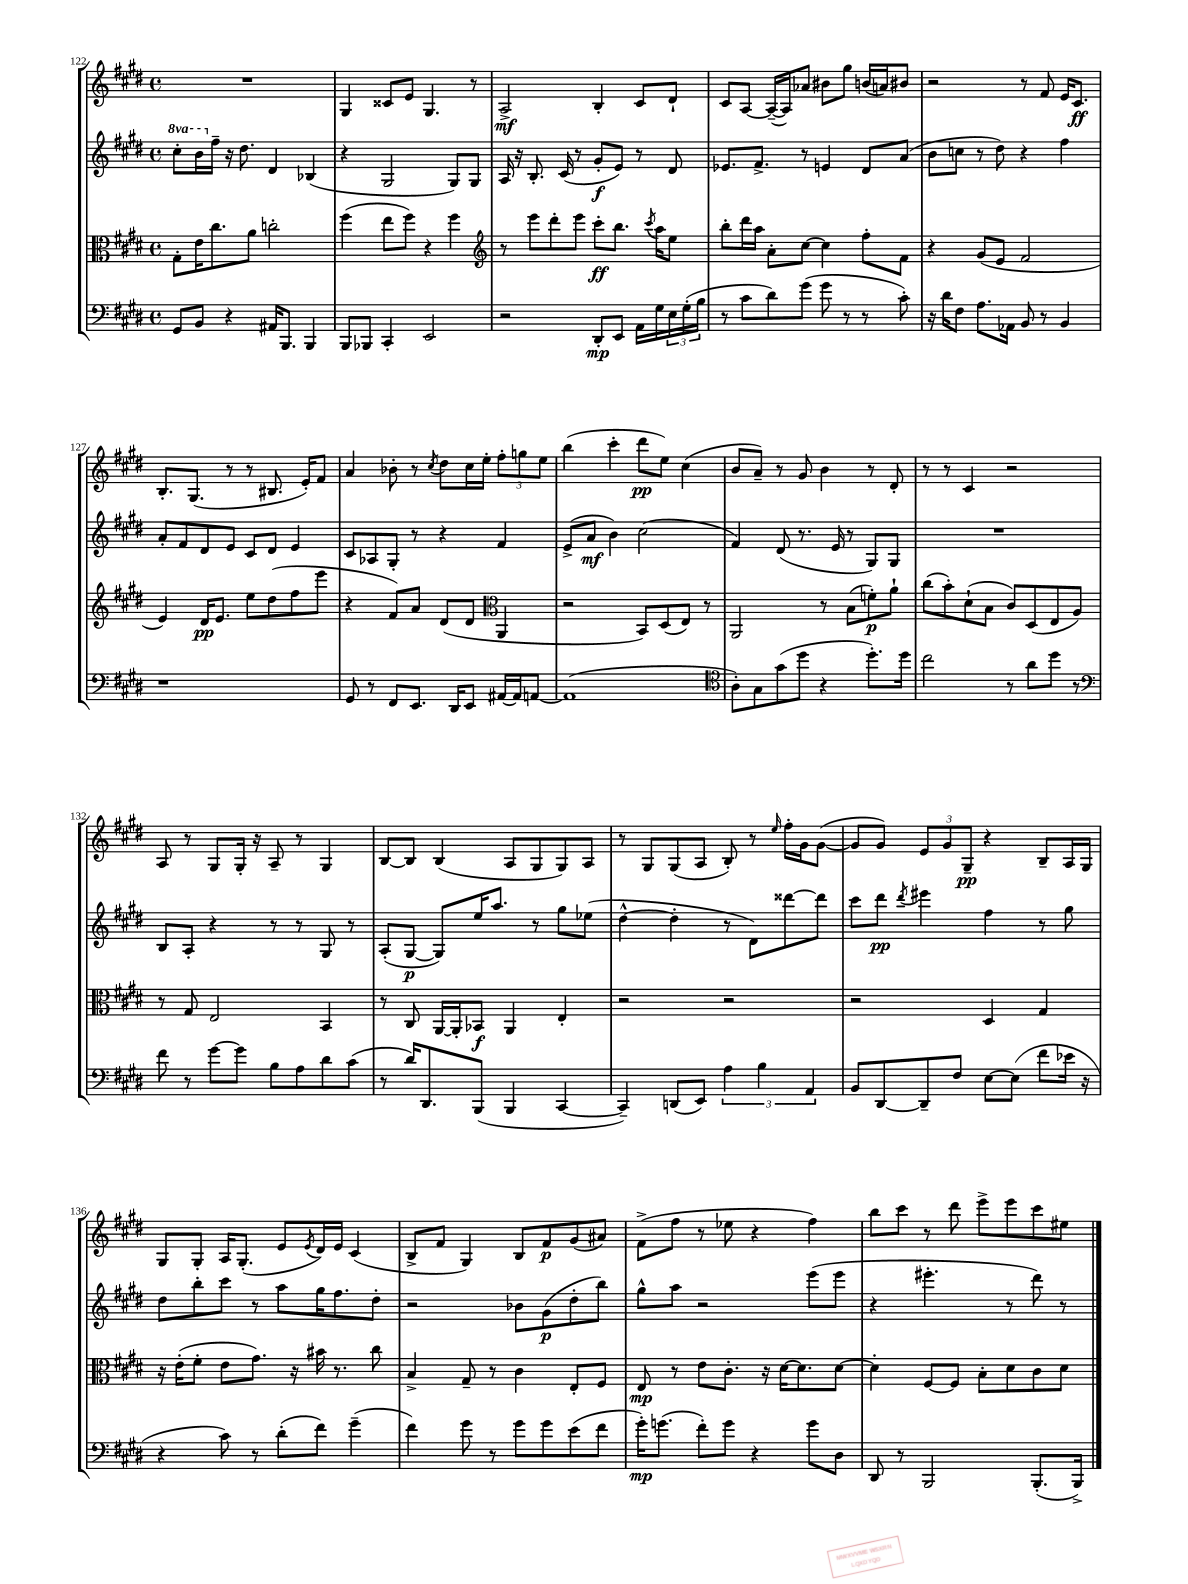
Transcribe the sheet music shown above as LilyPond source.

<<
\new StaffGroup <<
\new Staff = "s0" {
    \clef treble \key e \major \defaultTimeSignature \time 4/4
    R1 |
    gis4 cisis'8 e'8 gis4. r8 |
    a2->\mf b4-. cis'8 dis'8-! |
    cis'8 a8~ a16~--( a16) aes'8 bis'8 gis''8 b'16( a'16) bis'8 |
    r2 r8 fis'8 e'16 cis'8.\ff |
    b8.-. gis8.( r8 r8 bis8. e'16-.) fis'8 |
    a'4 bes'8-. r8 \acciaccatura { cis''8 } dis''8 cis''16 e''16-. \tuplet 3/2 { fis''8-. g''8 e''8 } |
    b''4( cis'''4-. dis'''8\pp e''8) cis''4( |
    b'8 a'8--) r8 gis'8 b'4 r8 dis'8-. |
    r8 r8 cis'4 r2 |
    a8 r8 gis8 gis16-. r16 a8-- r8 gis4 |
    b8~ b8 b4( a8 gis8 gis8) a8 |
    r8 gis8 gis8( a8 b8-.) r8 \grace { e''16 } fis''16-. gis'16 gis'8~( |
    gis'8 gis'8) \tuplet 3/2 { e'8 gis'8 gis8--\pp } r4 b8-- a16 gis16 |
    gis8 gis8-. a16 gis8.-.( e'8 \acciaccatura { e'8 } dis'16) e'16 cis'4( |
    b8-> fis'8 gis4) b8 fis'8\p gis'8( ais'8) |
    fis'8->( fis''8 r8 ees''8 r4 fis''4) |
    b''8 cis'''8 r8 dis'''8 e'''8-> e'''8 cis'''8 eis''8 \bar "|." |
}
\new Staff = "s1" {
    \clef treble \key e \major \defaultTimeSignature \time 4/4 \set Staff.ottavationMarkups = #ottavation-simple-ordinals
    \ottava #1 cis'''8-. b''16 \ottava #0 fis''16-- r16 dis''8. dis'4 bes4( |
    r4 gis2 gis8) gis8 |
    a16 r16 b8.-. cis'16( r8 gis'8-.\f e'8) r8 dis'8 |
    ees'8. fis'8.-> r8 e'4 dis'8 a'8( |
    b'8 c''8 r8 dis''8) r4 fis''4 |
    a'8-. fis'8 dis'8 e'8 cis'8 dis'8 e'4 |
    cis'8 aes8 gis8-. r8 r4 fis'4 |
    e'8->( a'8\mf b'4) cis''2( |
    fis'4) dis'8( r8. e'16 r8 gis8) gis8 |
    R1 |
    b8 a8-. r4 r8 r8 gis8 r8 |
    a8-.( gis8~\p gis8) e''16 a''8. r8 gis''8 ees''8( |
    dis''4~-^ dis''4-. r8 dis'8) disis'''8~ disis'''8 |
    cis'''8 dis'''8\pp \acciaccatura { dis'''8 } eis'''4 fis''4 r8 gis''8 |
    dis''8 b''8-. cis'''8 r8 a''8 gis''16 fis''8. dis''8-. |
    r2 bes'8 gis'8\p( dis''8-. b''8) |
    gis''8-^ a''8 r2 e'''8( e'''8 |
    r4 eis'''4.-. r8 dis'''8) r8 \bar "|." |
}
\new Staff = "s2" {
    \clef alto \key e \major \defaultTimeSignature \time 4/4
    gis8-. e'16 cis''8. a'8 c''2-. |
    fis''4( e''8 fis''8) r4 fis''4 |
    \clef treble r8 e'''8 dis'''8-. e'''8 cis'''8-.\ff b''8. \acciaccatura { cis'''8 } a''16 e''8 |
    b''8-. dis'''16 a''16 a'8-. cis''8~ cis''4 fis''8-. fis'8 |
    r4 gis'8( e'8 fis'2 |
    e'4) dis'16\pp e'8. e''8 dis''8( fis''8 e'''8 |
    r4 fis'8) a'8 dis'8( dis'8 \clef alto a,4 |
    r2 b,8) dis8( e8) r8 |
    a,2 r8 b8( f'8-.\p) a'8-! |
    cis''8( b'8-.) dis'8-!( b8 cis'8) dis8( e8 a8) |
    r8 gis8 e2 b,4 |
    r8 cis8 a,16~ a,16-. bes,8\f a,4 e4-. |
    r2 r2 |
    r2 dis4 gis4 |
    r16 e'16-.( fis'8-. e'8 gis'8.) r16 bis'16 r8. cis''8 |
    b4-> gis8-- r8 cis'4 e8-. fis8 |
    e8\mp r8 e'8 cis'8.-. r16 dis'16~ dis'8. dis'8~ |
    dis'4-. fis8~ fis8 b8-. dis'8 cis'8 dis'8 \bar "|." |
}
\new Staff = "s3" {
    \clef bass \key e \major \defaultTimeSignature \time 4/4
    gis,8 b,8 r4 ais,16 b,,8. b,,4 |
    b,,8 bes,,8 cis,4-. e,2 |
    r2 dis,8-.\mp e,8 a,16 gis16 \tuplet 3/2 { e16 gis16-.( b16 } |
    r8 cis'8 dis'8) gis'8( gis'8 r8 r8 cis'8-.) |
    r16 dis'16 fis8 a8. aes,16 b,8 r8 b,4 |
    r1 |
    gis,8 r8 fis,8 e,8. dis,16 e,8 ais,16~ ais,16 a,8~ |
    a,1( |
    \clef tenor a8-.) gis8 gis'8( dis''8 r4 dis''8.-.) dis''16 |
    cis''2 r8 a'8 dis''8 r8 |
    \clef bass fis'8 r8 gis'8~ gis'8 b8 a8 dis'8 cis'8( |
    r8 dis'16) dis,8. b,,8( b,,4 cis,4~ |
    cis,4--) d,8( e,8) \tuplet 3/2 { a4 b4 a,4 } |
    b,8 dis,8~ dis,8-- fis8 e8~ e8( fis'8 ees'16 r16 |
    r4 cis'8) r8 dis'8-.( fis'8) gis'4--( |
    fis'4) gis'8 r8 gis'8 gis'8 e'8( fis'8 |
    gis'16-.\mp) g'8.( fis'8-.) g'8 r4 g'8 dis8 |
    dis,8 r8 b,,2 b,,8.-.( b,,16->) \bar "|." |
}
>>
>>
\layout { \context { \Score currentBarNumber = #122 } }
